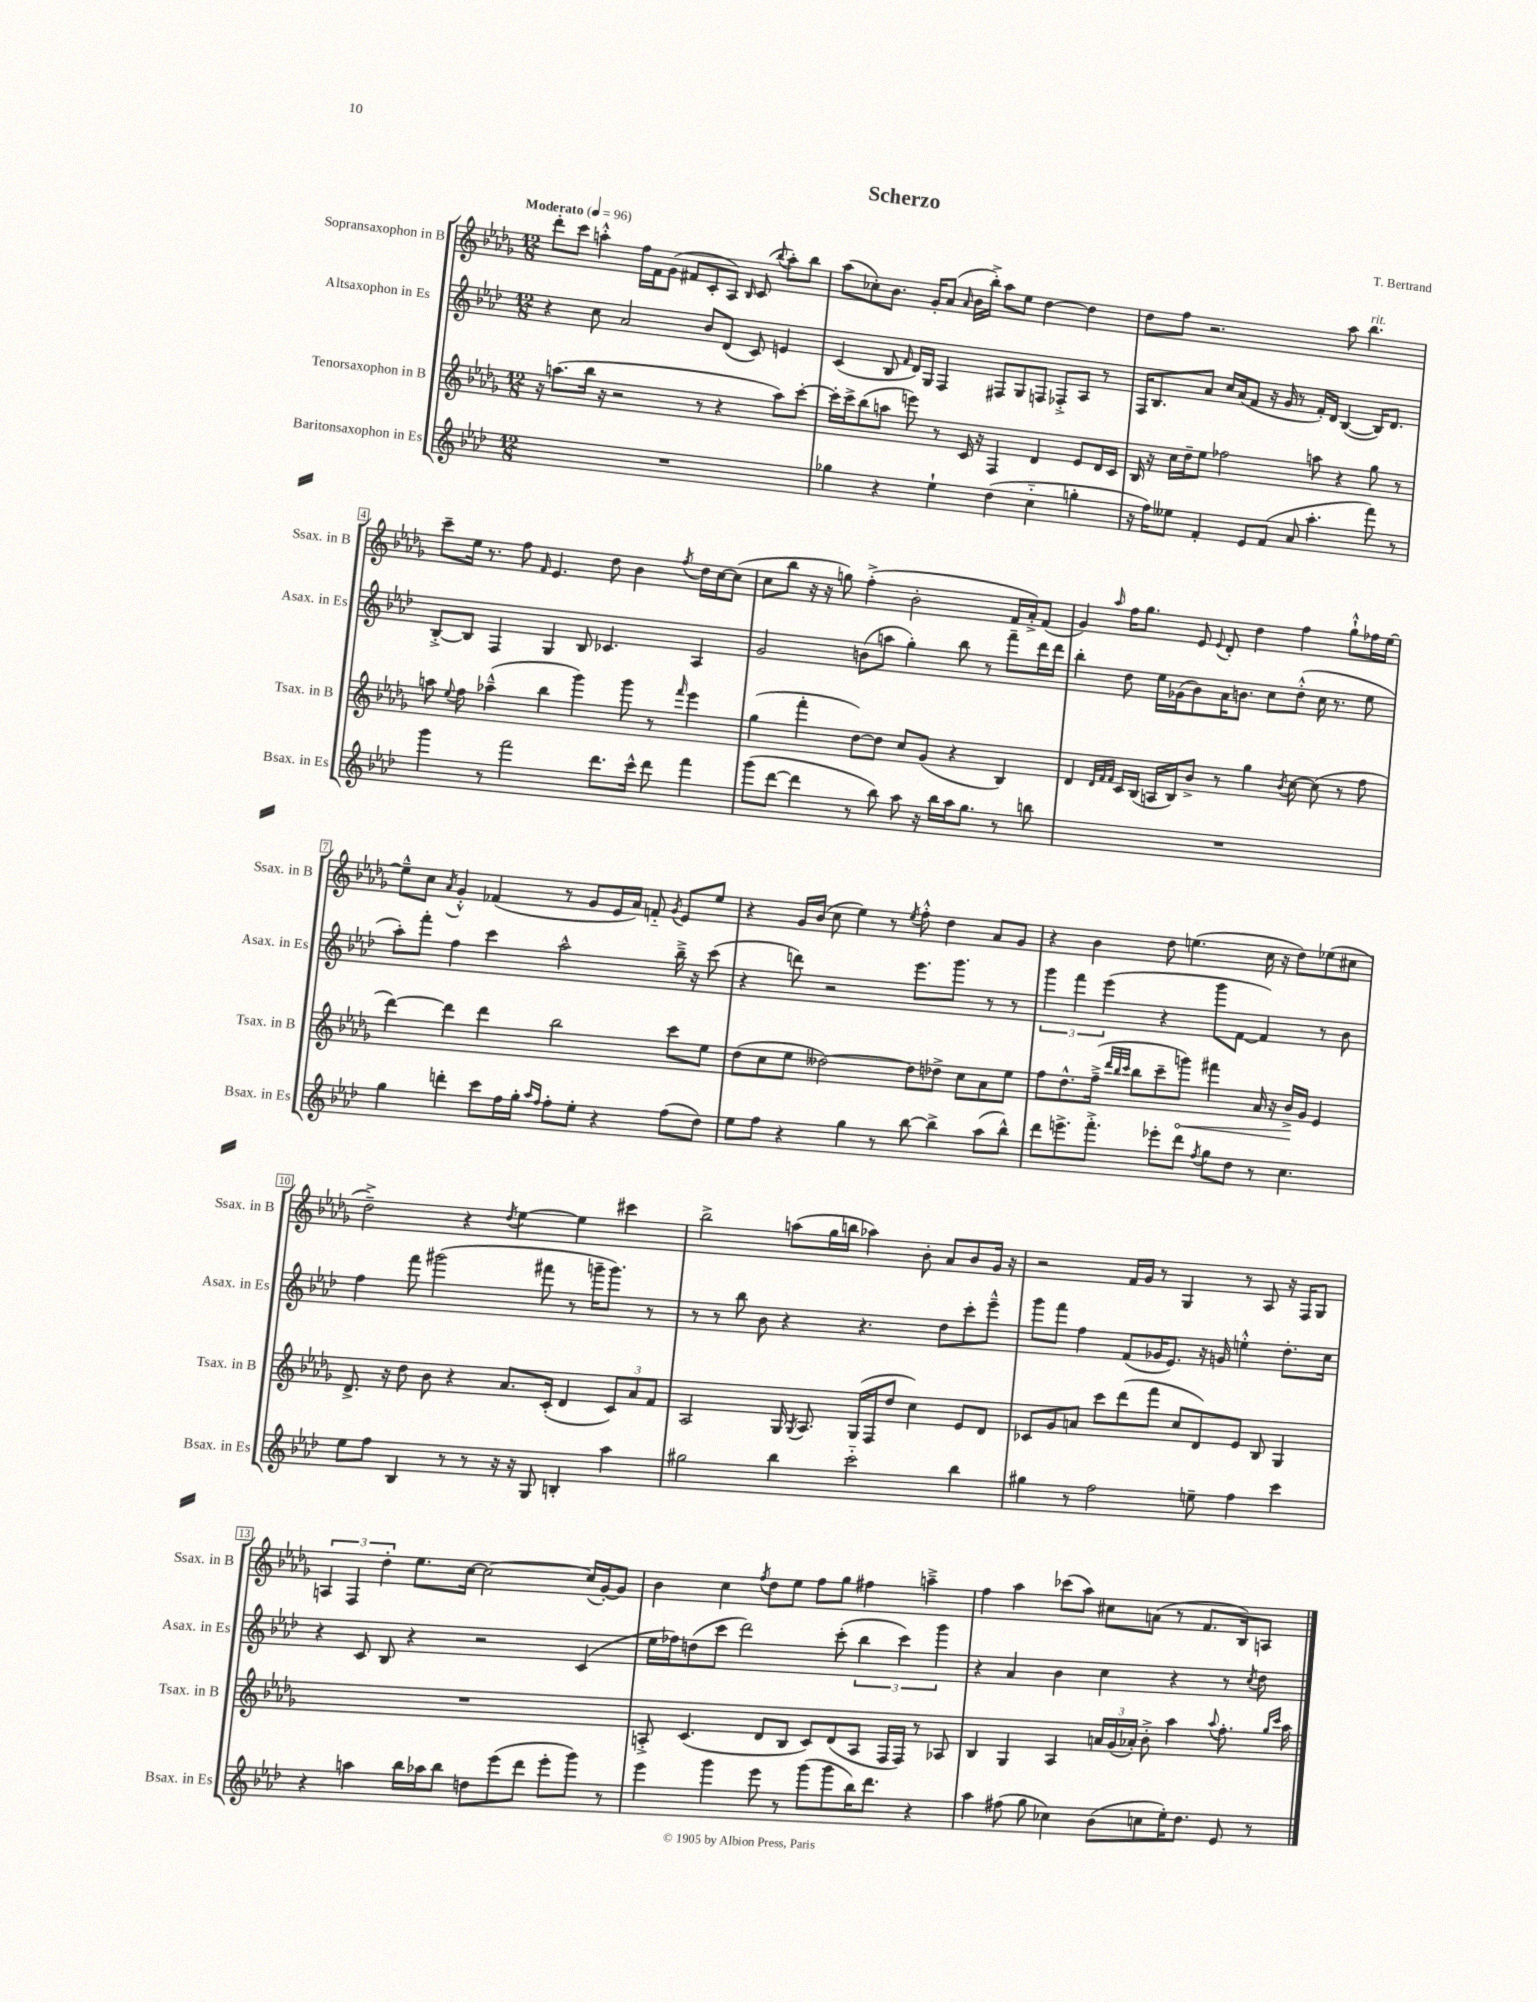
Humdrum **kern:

**kern	**kern	**dynam	**kern	**kern
*part4	*part3	*part3	*part2	*part1
*staff4	*staff3	*staff3	*staff2	*staff1
*I"Baritonsaxophon in Es	*I"Tenorsaxophon in B	*	*I"Altsaxophon in Es	*I"Sopransaxophon in B
*I'Bsax. in Es	*I'Tsax. in B	*	*I'Asax. in Es	*I'Ssax. in B
*clefG2	*clefG2	*	*clefG2	*clefG2
*k[b-e-a-d-]	*k[b-e-a-d-g-]	*	*k[b-e-a-d-]	*k[b-e-a-d-g-]
*M12/8	*M12/8	*	*M12/8	*M12/8
*MM96	*MM96	*	*MM96	*MM96
=1	=1	=1	=1	=1
!	!	!	!	!LO:TX:a:B:t=Moderato
1.r	16r	.	4r	8ddd-'\L
.	(8.aan\L	.	.	.
.	.	.	.	8ccc\J
.	16bb-\Jk	.	8cc\	4aan'^^\
.	16r	.	.	.
.	2r	.	2a-/	.
.	.	.	.	16ff\LL
.	.	.	.	16f\J
.	.	.	.	(8g-\J
.	.	.	.	8f#X/L
.	8r	.	8b-/L	8c'/
.	4r	.	(8d-/J	8A-/J)
.	.	.	.	16qqB-/
.	.	.	8c/)	(8c/
.	.	.	.	8qqbb-/
.	8aa\L)	.	4en/	8aa'\L)
.	[8ccc'\J	.	.	8bb-\J
=2	=2	=2	=2	=2
4gg-X\	16ccc'\LL]	.	(4c/	(8aa-\L
.	16ccc^\J	.	.	.
.	(8bb-\	.	.	8cc-X'\)
4r	8aan\J	.	8B-/	8.b-\J
.	.	.	16qqf/	.
.	8eeen\)	.	16d-/LL)	.
.	.	.	16G/JJ	16g-'/KL
4ee-`\	8r	.	4F/	(8a-/J
.	.	.	.	16qqa-/
.	16c/	.	.	16b-\LL
.	16r	.	.	16bb-'^\JJ)
(4dd-\	4F/	.	8F#X/L	8aa-\L
.	.	.	8G/	8ee-\J
4cc\	4d-/	.	8Fn/J	[4dd-\
.	.	.	8F-X'^/L	.
4ggn'\	8e-/L	.	8A-/J	4dd-\]
.	16d-/L	.	8r	.
.	16c/JJ	.	.	.
=3	=3	=3	=3	=3
16r	16B-/	.	16F/KL	8dd-\L
16ff\KL)	16r	.	8.B-/	.
8ee--X\J	16cc\LL	.	.	8ff\J
.	16dd-~\J	.	.	.
4f'/	8ee-\J	.	8a-/J	2.r
.	2ff-X\	.	16cc/LL	.
.	.	.	(16a-/J	.
8e-/L	.	.	8f/J	.
(8f/J	.	.	16r	.
.	.	.	16g/	.
8a-/	.	.	8r	.
4.aa-'\	8aan\	.	16f'/LL)	.
.	.	.	16d-/JJ	.
.	4r	.	([4B-/	8aa-\
!	!	!	!	!LO:TX:a:i:t=rit.
.	.	.	.	4.bb-\
8fff\)	8gg-\	.	16B-/KL])	.
.	.	.	8.d-/J	.
8r	8r	.	.	.
!!LO:LB:g=z
=4	=4	=4	=4	=4
4ggg\	8aan\	.	[8B-'^/L	8ccc~\L
.	8qqee-/	.	.	.
.	8ff\	.	8B-/J]	16ee-\Jk
.	.	.	.	8.r
8r	(4aa-X~^^\	.	4F/	.
2fff\	.	.	.	8ff\
.	.	.	.	16qqf/
.	4bb-\	.	4G/	4.e-/
.	4ggg-\)	.	8B-/	.
8.ddd-\L	.	.	4.c-X/	8dd-\
.	8ggg-\	.	.	4b-\
16ccc^^\Jk	.	.	.	.
8ddd-\	8r	.	.	.
.	16qqfff/	.	.	8qff/
4fff\	4eee-\	.	4A-/	16dd-\LL
.	.	.	.	[16cc\J
.	.	.	.	(8cc\J]
=5	=5	=5	=5	=5
(8ggg\L	(4gg-\	.	2g/	8cc\L
[8ddd-\J	.	.	.	8bb-\J
4ddd-\]	4fff'\	.	.	16r
.	.	.	.	16r
.	.	.	.	8ggn\)
8r	[8dd-\L)	.	(8bn\L	(4ff'^\
8bb-\)	8dd-\J]	.	8aan\J	.
8aa-\	8cc/L	.	4gg'\)	2b-'\
16r	(8g-/J	.	.	.
16bb-\LL	.	.	.	.
16aa-\J	4r	.	8bb-\	.
8.gg\J	.	.	.	.
.	.	.	8r	.
8r	4B-/)	.	8fff~\L	16f/LL
.	.	.	.	16a-'^/J)
8bbn\	.	.	16ddd-\L	(8f/J
.	.	.	16ddd-\JJ	.
=6	=6	=6	=6	=6
1.r	4d-/	.	4bb-'\	4g-/)
.	32qqd-/LLL	.	.	.
.	32qqf/	.	.	.
.	32qqf/JJJ	.	.	16qqaa-/
.	16c/LL	.	8dd-\	16ff\KL
.	(16B-/JJ	.	.	8.gg-\J
.	16An/LL	.	16ee-\LL	.
.	16B-/J)	.	(16g-X\J	.
.	8b-^/J	.	8b-\)	8e-/
.	.	.	.	8qqe-/
.	8r	.	16a-\K	8d-'/
.	.	.	8.bn\J	.
.	4gg-\	.	.	4dd-\
.	.	.	8cc\L	.
.	8qb-/	.	.	.
.	[8cc\	.	(8dd-'^^\J	4ff\
.	(8cc\]	.	16cc\	.
.	.	.	8.r	.
.	8r	.	.	8gg-`^^\L
.	8ff\	.	8ee-\	16ff-X\L
.	.	.	.	[16ee-\JJ
!!LO:LB:g=z
=7	=7	=7	=7	=7
4gg\	[4ddd-\)	.	8aa-'\L)	8ee-~^^\L]
.	.	.	8fff'\J	8cc\J
.	.	.	.	8qa-/
4dddn'\	4ddd-\]	.	4ff\	4g-'^^/
8ccc\L	4ddd-\	.	4ccc\	(4f-X/
16ff\L	.	.	.	.
16gg'\JJ	.	.	.	.
16qqaa-/LL	.	.	.	.
16qqff/JJ	.	.	.	.
8ff'\L	2bb-\	.	2aa-^^\	8r
8ee-'\J	.	.	.	8g-/L
4r	.	.	.	16e-/L
.	.	.	.	16a-/JJ)
.	.	.	.	8fn/
.	.	.	.	8qg-/
(8ff\L	8ccc\L	.	16bb-~^\	8e-/L
.	.	.	16r	.
8dd-\J)	8ee-\J	.	(8ccc\	8ee-/J
=8	=8	=8	=8	=8
8ee-\L	(8dd-\L	.	4r	4r
8ff\J	8cc\	.	.	.
4r	8ee-\J	.	8dddn\)	16g-/LL
.	.	.	.	(16b-/JJ
.	[2dd--X\)	.	2r	8cc\
4gg\	.	.	.	4ee-\)
8r	.	.	.	8r
.	.	.	.	8qee-/
[8bb-\	8dd--\L]	.	8.eee-\L	8ff'^^\
4bb-^\]	8dd-X^\J	.	.	4dd-\
.	.	.	8.ggg\J	.
.	8cc\L	.	.	.
(8aa-\L	8a-\	.	8r	8a-/L
8bb-^^\J)	8ee-\J	.	8r	8g-/J
=9	=9	=9	=9	=9
8ddd-\L	8ff\L	.	6ggg\	4r
8.eeen^\	8.dd-^^\	.	.	.
.	.	.	6fff\	.
.	.	.	.	4b-\
8.fff'^\J	(16ff~^\Jk	.	.	.
.	.	.	(6eee-\	.
.	32qqddd-/LLL	.	.	.
.	32qqbb-/	.	.	.
.	32qqccc/JJJ	.	.	.
.	8bb-\L	.	.	.
8eee-X'\L	8ccc~\	.	4r	8dd-\
!	!	!LO:HP:b	!	!
8ddd-\J	8gggn\J)	<	.	(4.een\
8qff/	.	.	.	.
8gg\L	4fff#X\	.	8ggg\L	.
8dd-\J	.	.	[8f\J	.
8r	16a-/	.	4f/])	16cc\
.	16r	.	.	16r
4.cc\	16b-^/LL	.	.	8dd-\L)
.	16g-/JJ	[	.	.
.	4e-/	.	8r	(8ee-X\
.	.	.	8b-\	8cc#X\J
!!LO:LB:g=z
=10	=10	=10	=10	=10
8ee-\L	8.d-^/	.	4ff\	2dd-~^\)
8ff\J	.	.	.	.
.	16r	.	.	.
4B-/	8dd-\	.	8fff\	.
.	8b-\	.	(2ggg#X\	.
8r	4r	.	.	4r
8r	.	.	.	.
.	.	.	.	8qdd-/
16r	8.a-/L	.	.	[4ee-\
16r	.	.	.	.
8G/	.	.	8fff#X\	.
.	(16c'/Jk	.	.	.
4Bn'/	4d-/	.	8r	4ee-\]
.	.	.	16gggn~\KL	.
.	.	.	8.ggg\J)	.
4aa-\	12c/L)	.	.	4ccc#X\
.	12a-/	.	.	.
.	.	.	8r	.
.	12f/J	.	.	.
=11	=11	=11	=11	=11
2gg#X\	2A-/	.	8r	2bb-^\
.	.	.	8r	.
.	.	.	8bb-\	.
.	.	.	8b-\	.
4bb-\	16G-/	.	4r	(8aan\L
.	8qG-/	.	.	.
.	8.A-/	.	.	.
.	.	.	.	16gg-\L
.	.	.	.	16bbn\JJ
2ccc\	(16G-/LL	.	4.r	4aa-X\)
.	16F/J	.	.	.
.	8dd-/J	.	.	.
.	4cc\)	.	.	8b-'\
.	.	.	8dd-\L	8a-/L
4bb-\	8e-/L	.	8ccc'\	8b-/
.	8d-/J	.	8eee-~^^\J	16g-/Jk
.	.	.	.	16r
=12	=12	=12	=12	=12
4gg#X\	8c-X/L	.	8ggg\L	2r
.	8g-/	.	8fff\J	.
8r	8an/J	.	4ff\	.
2ff\	8ccc\L	.	.	.
.	(8ddd-\	.	(8f/L	16f/LL
.	.	.	.	16g-/JJ
.	8fff\J	.	16g-X/K	8r
.	.	.	8.e-/J)	.
.	8cc/L	.	.	4G-/
8een~\	8d-/)	.	16r	.
.	.	.	16gn/	.
4ff\	8e-/J	.	4een'^^\	8r
.	8B-/	.	.	8A-/
4ccc\	4G-/	.	8.dd-'\L	16r
.	.	.	.	16F/KL
.	.	.	.	8G-/J
.	.	.	16cc\Jk	.
!!LO:LB:g=z
=13	=13	=13	=13	=13
4r	1.r	.	4r	6An/
.	.	.	.	6F/
4aan\	.	.	8c/	.
.	.	.	.	6dd-'\
.	.	.	8B-/	.
16bb-\LL	.	.	4r	8.ee-\L
16aa-X\J	.	.	.	.
8bb-\J	.	.	.	.
.	.	.	.	[16cc\Jk
8ddn\L	.	.	2r	2cc\_
(8eee-\	.	.	.	.
8ddd-\J	.	.	.	.
8eee-'\L	.	.	.	.
8ggg\J)	.	.	(4c/	(16cc/LL]
.	.	.	.	[16g-'/J)
8r	.	.	.	8g-/J]
=14	=14	=14	=14	=14
4eee-\	8An'^/	.	16ee-\LL	4b-\
.	.	.	16ff-X\J)	.
.	(4.c/	.	(8ddn\	.
4ggg\	.	.	8ccc\J	4cc\
.	.	.	2ddd-\)	.
.	.	.	.	8qff/
8eee-\	8d-/L	.	.	8dd-\L
8r	8B-/J	.	.	8ee-\J
(8ggg\L	8c/L)	.	.	8ff\L
8ggg\	(8d-/	.	(8ccc'\	8gg-\J
16bb-\K)	8A/J	.	6bb-\	4ff#X\
8.ddd-\J	.	.	.	.
.	16F/LL	.	.	.
.	.	.	6ccc\)	.
.	16F/JJ)	.	.	.
4r	8r	.	.	4aan~^\
.	.	.	6ggg\	.
.	8A-X/	.	.	.
=15	=15	=15	=15	=15
4aa-\	4B-/	.	4r	4ff\
(8ff#X\	4G-/	.	4a-/	4aa-\
8gg\	.	.	.	.
4cc-X\)	4A-/	.	4b-\	(8ccc-X\L
.	.	.	.	8aa-\J)
(8b-\L	24an/LL	.	4cc\	8cc#X\L
.	(24g-/	.	.	.
.	24a-X'/JJ)	.	.	.
8ccn\	8b-'^\	.	.	(8an\J
16ee-'\K)	4aa-\	.	4r	8r
8.dd-\J	.	.	.	.
.	.	.	.	8.f/L
.	8qqaa-/	.	.	.
8e-/	8.ff'\	.	8r	.
.	.	.	.	16B-/k)
.	.	.	8qcc/	.
8r	.	.	8dd-\	8An/J
.	16qqgg-/LL	.	.	.
.	16qqccc/JJ	.	.	.
.	16aa-\	.	.	.
==	==	==	==	==
*-	*-	*-	*-	*-
